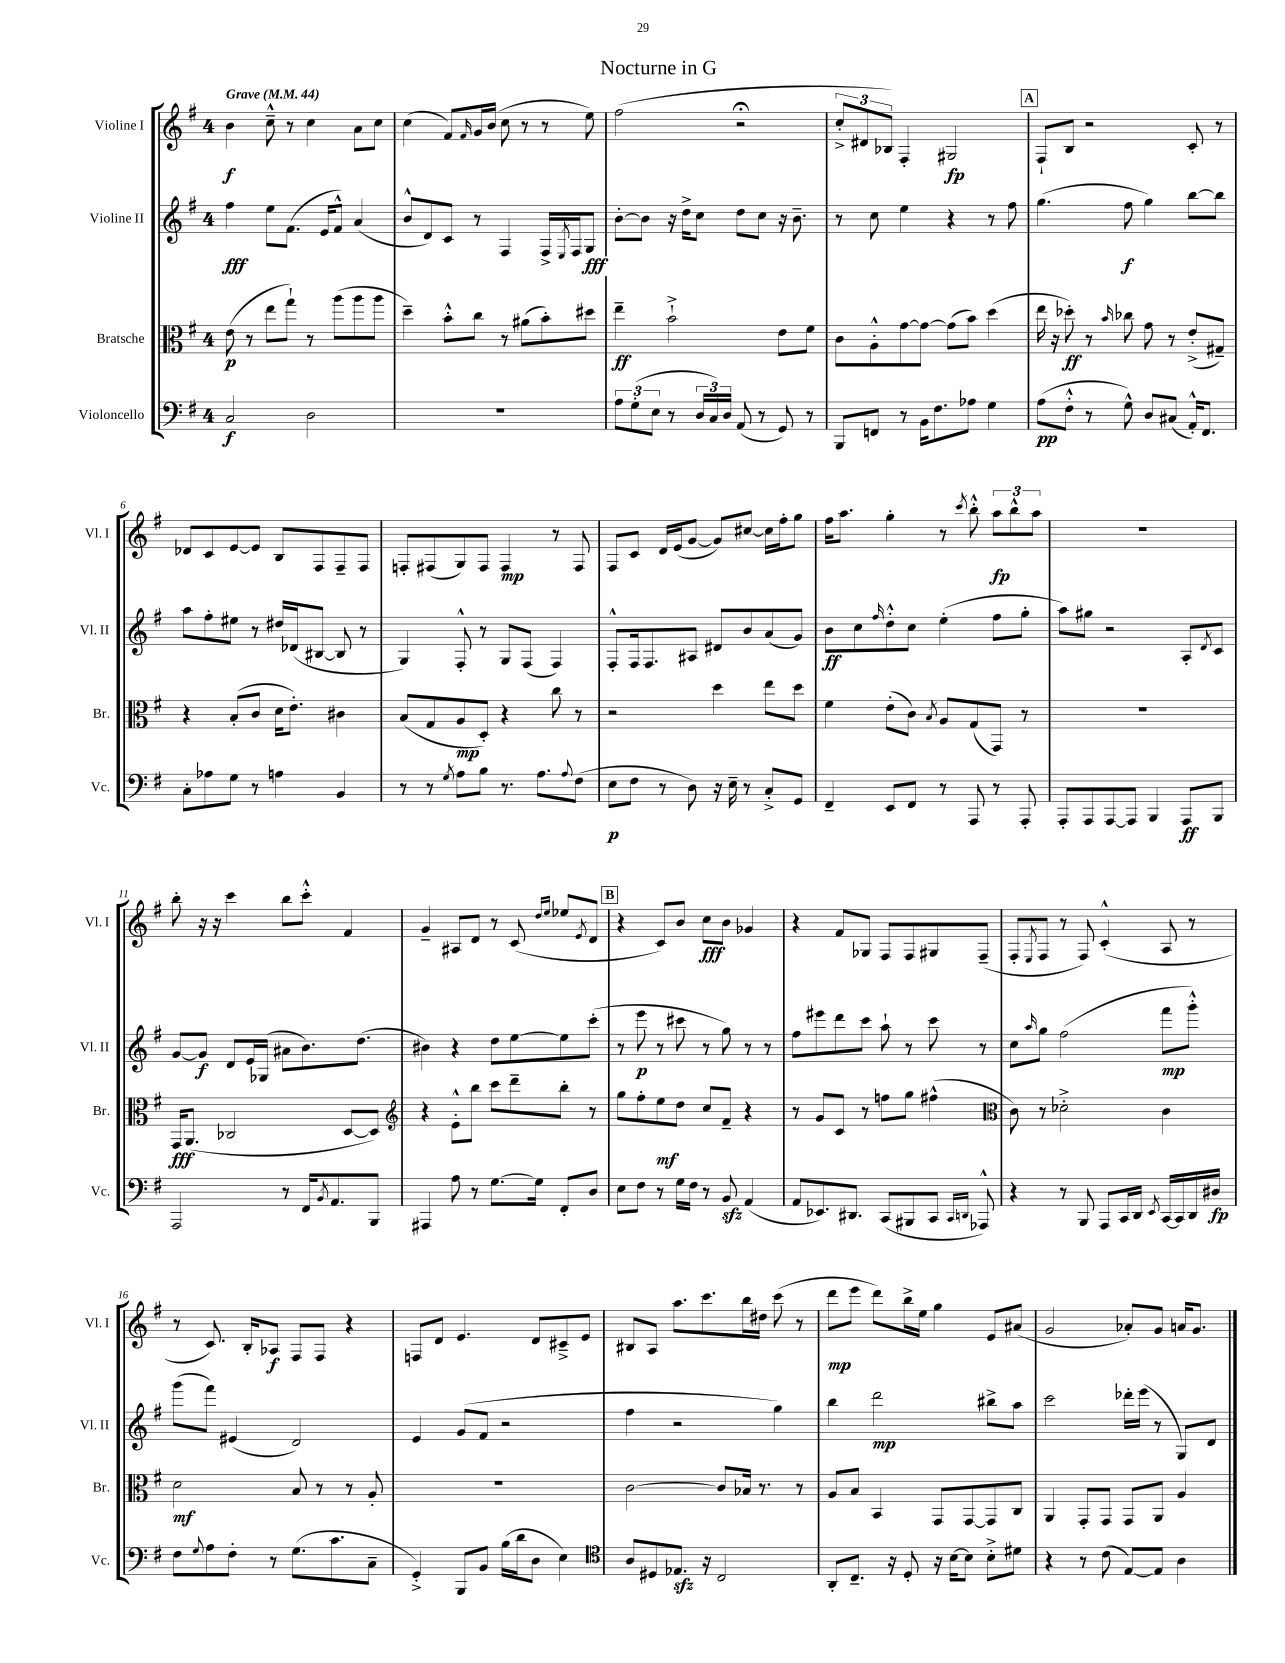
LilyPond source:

\header { title = "Nocturne in G" }
<<
\new StaffGroup <<
\new Staff = "s0" \with { instrumentName = "Violine I" shortInstrumentName = "Vl. I" } {
    \clef treble \key g \major \once \override Staff.TimeSignature.style = #'single-digit \time 4/4 \tempo "Grave" 4 = 44
    b'4\f c''8---^ r8 c''4 a'8 c''8 |
    c''4( fis'8) \grace { fis'16 } g'16 b'16( c''8 r8 r8 e''8) |
    fis''2( r2\fermata |
    \tuplet 3/2 { c''8-.-> dis'8 bes8) } fis4-. gis2\fp |
    \mark \markup { \box "A" } fis8-! b8 r2 c'8-. r8 |
    des'8 c'8 e'8~ e'8 b8 fis8 fis8-- fis8 |
    f8-. fis8( g8) fis8 fis4\mp r8 fis8 |
    fis8 c'8 d'16 e'16( g'8~ g'8) cis''8~ cis''16 fis''16-. g''8 |
    fis''16 a''8. g''4-. r8 \acciaccatura { c'''8 } b''8-.-^ \tuplet 3/2 { a''8\fp b''8-^ a''8 } |
    R1 |
    b''8-. r16 r16 c'''4 b''8 c'''8-.-^ fis'4 |
    g'4-- ais8 d'8 r8 c'8( \grace { d''16 e''16 } ees''8 \acciaccatura { e'8 } d'8 |
    \mark \markup { \box "B" } r4 c'8) b'8 c''8\fff b'8 ges'4 |
    r4 fis'8 ges8 fis8 fis8 gis8 fis8--( |
    fis8-. \acciaccatura { e8 } fis8 r8 fis8) c'4-.-^( a8 r8 |
    r8 c'8.) b16-. aes8\f fis8 fis8 r4 |
    f8 d'8 e'4. d'8 cis'8---> e'8 |
    bis8 a8 a''8. c'''8. b''16 dis''16 c'''8( r8 |
    d'''8\mp e'''8 d'''8) b''16-> e''16 g''4 e'8 ais'8( |
    g'2 aes'8-.) g'8 a'16 g'8. \bar "|." |
}
\new Staff = "s1" \with { instrumentName = "Violine II" shortInstrumentName = "Vl. II" } {
    \clef treble \key g \major \once \override Staff.TimeSignature.style = #'single-digit \time 4/4
    fis''4\fff e''8 fis'8.( e'16 fis'8-^) a'4( |
    b'8-^ d'8) c'8 r8 fis4 fis16-> \acciaccatura { e8 } fis16 g8\fff |
    b'8~-. b'8 r16 d''16-> c''8 d''8 c''8 r16 b'8.-- |
    r8 c''8 e''4 r4 r8 fis''8 |
    \mark \markup { \box "A" } g''4.( fis''8\f g''4) b''8~ b''8 |
    a''8 fis''8-. eis''8 r8 dis''16 des'16( bis8~ bis8 r8 |
    g4) fis8-.-^ r8 g8 fis8( fis4) |
    fis8-.-^ fis16 fis8. ais8 dis'8 b'8 a'8( g'8) |
    b'8\ff c''8 \grace { fis''16 } d''8-.-^ c''8 e''4-.( fis''8 g''8-. |
    a''8) gis''8 r2 a8-. \acciaccatura { d'8 } c'8 |
    g'8~ g'8\f d'8 e'16 ges16( ais'8 b'8.) d''8.( |
    bis'4) r4 d''8 e''8~ e''8 c'''8-.( |
    \mark \markup { \box "B" } r8 e'''8\p r8 cis'''8 r8 g''8) r8 r8 |
    fis''8 eis'''8 d'''8 c'''8 a''8-! r8 c'''8 r8 |
    c''8 \grace { a''16 } g''8 fis''2( fis'''8\mp g'''8-.-^) |
    g'''8( fis'''8) eis'4( d'2) |
    e'4 g'8( fis'8 r2 |
    fis''4 r2 g''4) |
    b''4 d'''2\mp bis''8-> a''8 |
    c'''2 des'''16-. e'''16( r8 g8) d'8 \bar "|." |
}
\new Staff = "s2" \with { instrumentName = "Bratsche" shortInstrumentName = "Br." } {
    \clef alto \key g \major \once \override Staff.TimeSignature.style = #'single-digit \time 4/4
    e'8\p( r8 e''8 g''8-!) r8 a''8( a''8 a''8 |
    d''4--) b'8-.-^ c''8 r8 ais'8( b'8-.) dis''8 |
    e''4--\ff b'2-!-> e'8 fis'8 |
    c'8 a8-.-^ g'8~ g'8~ g'8( b'8) d''4( |
    \mark \markup { \box "A" } e''16 r16 des''8-.\ff) r8 \grace { b'16 } ces''8 g'8 r8 e'8-.->( gis8--) |
    r4 b8-.( c'8 d'16 e'8.-.) cis'4 |
    b8( g8 a8\mp d8-.) r4 c''8 r8 |
    r2 d''4 e''8 d''8 |
    fis'4 e'8-.( c'8) \acciaccatura { b8 } a8 g8( g,8) r8 |
    R1 |
    g,16\fff a,8.( ces2 d8~ d8) |
    \clef treble r4 e'8-.-^ b''8 c'''8 d'''8-- b''8-. r8 |
    \mark \markup { \box "B" } g''8 fis''8-. e''8\mf d''8 c''8 fis'8-- r4 |
    r8 g'8 c'8 r8 f''8 g''8 fis''4-^( |
    \clef alto c'8) r8 des'2-.-> c'4 |
    d'2\mf b8 r8 r8 a8-. |
    R1 |
    c'2~ c'8 bes16 r8. r8 |
    a8 b8 b,4 g,8 g,8~ g,8 c8 |
    a,4 g,8-. g,8 g,8 a,8 a4 \bar "|." |
}
\new Staff = "s3" \with { instrumentName = "Violoncello" shortInstrumentName = "Vc." } {
    \clef bass \key g \major \once \override Staff.TimeSignature.style = #'single-digit \time 4/4
    c2\f d2 |
    R1 |
    \tuplet 3/2 { a8 g8-.( e8 } r8 \tuplet 3/2 { d16 c16) d16 } a,8( r8 g,8) r8 |
    b,,8 f,8 r8 b,16 fis8. aes8 g4 |
    \mark \markup { \box "A" } a8\pp( fis8-.-^ r8 g8-^) d8 cis8( a,16-.-^) fis,8. |
    c8-. aes8 g8 r8 a4 b,4 |
    r8 r8 \acciaccatura { g8 } a8 b8 r8. a8. \appoggiatura { a8 } fis8( |
    e8\p fis8 r8 d8) r16 e16-- r8 c8-.-> g,8 |
    fis,4-- e,8 fis,8 r8 a,,8 r8 a,,8-. |
    a,,8-. a,,8 a,,8~ a,,8 b,,4 a,,8\ff b,,8 |
    a,,2 r8 fis,16 \acciaccatura { b,8 } a,8. b,,8 |
    ais,,4 a8 r8 g8.~ g16 fis,8-. d8 |
    \mark \markup { \box "B" } e8 fis8 r8 g16 fis16 r8 b,8\sfz a,4( |
    a,8 ees,8.) dis,8. c,8( bis,,8 c,8 \grace { c,16 d,16 } aes,,8-^) |
    r4 r8 b,,8 a,,8 c,16 d,16 \acciaccatura { e,8 } c,16~ c,16 d,16 dis16\fp |
    fis8 \appoggiatura { g8 } a8 fis8-. r8 g8.( c'8. c8-- |
    g,4-.->) b,,8 b,8 b16( d'16 d8 e4) |
    \clef tenor a8 dis8 ees8.\sfz r16 c2 |
    a,8-. c8.-- r16 d8-. r16 b16~ b8 b8-.-> dis'8 |
    r4 r8 c'8( e8~) e8 a4 \bar "|." |
}
>>
>>
